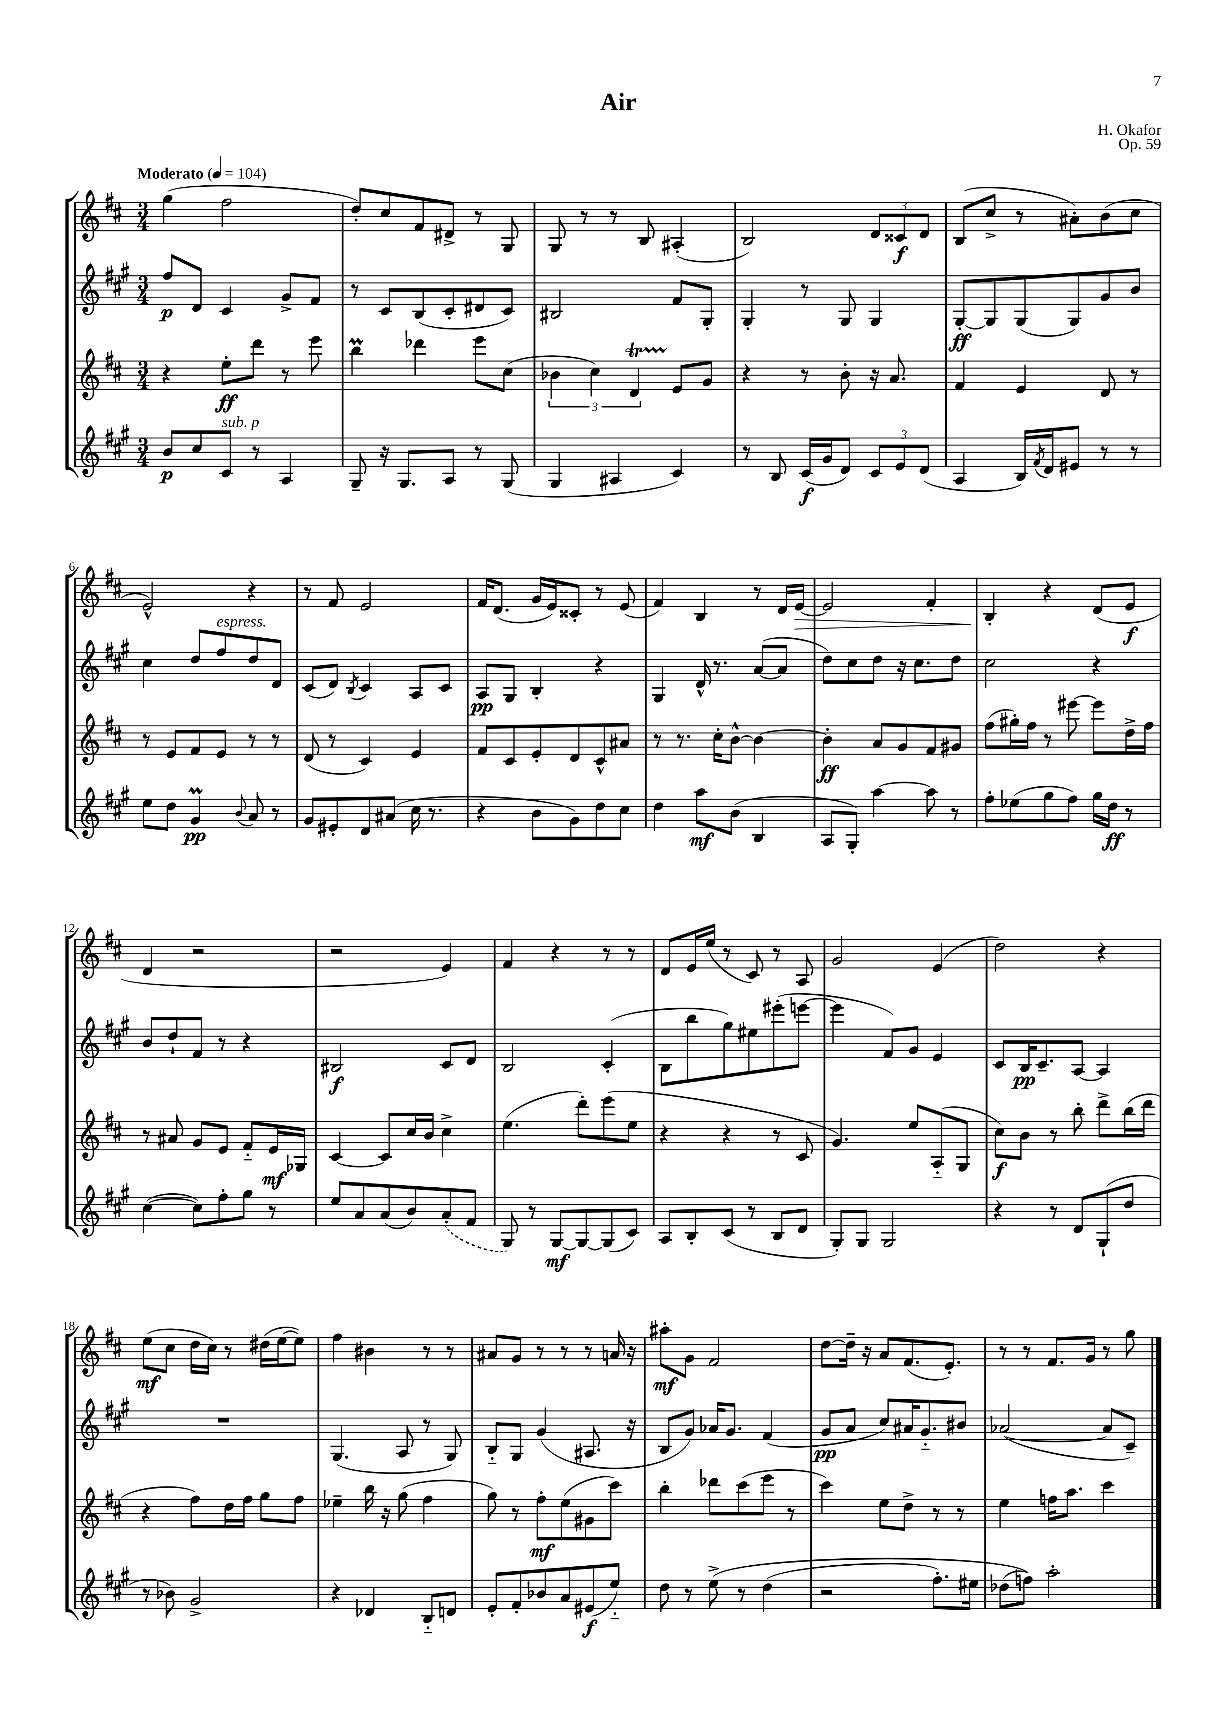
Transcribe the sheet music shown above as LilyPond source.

\header { title = "Air" composer = "H. Okafor" opus = "Op. 59" }
<<
\new StaffGroup <<
\new Staff = "s0" {
    \clef treble \key d \major \numericTimeSignature \time 3/4 \tempo "Moderato" 4 = 104
    g''4( fis''2 |
    d''8-.) cis''8 fis'8 dis'8-> r8 g8 |
    g8 r8 r8 b8 ais4-.( |
    b2) \tuplet 3/2 { d'8 cisis'8\f d'8 } |
    b8( cis''8-> r8 ais'8-.) b'8( cis''8 |
    e'2-^) r4 |
    r8 fis'8 e'2 |
    fis'16 d'8.( g'16 e'16) cisis'8-. r8 e'8( |
    fis'4) b4 r8 d'16 e'16~\> |
    e'2 fis'4-. |
    b4-.\! r4 d'8( e'8\f |
    d'4 r2 |
    r2 e'4) |
    fis'4 r4 r8 r8 |
    d'8 e'16 e''16( r8 cis'8) r8 a8 |
    g'2 e'4( |
    d''2) r4 |
    e''8\mf( cis''8 d''16 cis''16) r8 dis''16( e''16~ e''8) |
    fis''4 bis'4 r8 r8 |
    ais'8 g'8 r8 r8 r8 a'16 r16 |
    ais''8-.\mf g'8 fis'2 |
    d''8~ d''16-- r16 a'8 fis'8.( e'8.-.) |
    r8 r8 fis'8. g'16 r8 g''8 \bar "|." |
}
\new Staff = "s1" {
    \clef treble \key a \major \numericTimeSignature \time 3/4
    fis''8\p d'8 cis'4 gis'8-> fis'8 |
    r8 cis'8 b8( cis'8-. dis'8 cis'8) |
    bis2 fis'8 gis8-. |
    gis4-. r8 gis8 gis4 |
    gis8~-.\ff gis8 gis8( gis8) gis'8 b'8 |
    cis''4 d''8 fis''8^\markup { \italic "espress." } d''8 d'8 |
    cis'8( d'8) \acciaccatura { b8 } cis'4 a8 cis'8 |
    a8\pp gis8 b4-. r4 |
    gis4 d'16-^ r8. a'8~( a'8 |
    d''8) cis''8 d''8 r16 cis''8. d''8 |
    cis''2 r4 |
    b'8 d''8-! fis'8 r8 r4 |
    bis2\f cis'8 d'8 |
    b2 cis'4-.( |
    b8 b''8 gis''8) eis''8 eis'''8-.( e'''8~ |
    e'''4 fis'8) gis'8 e'4 |
    cis'8 b16\pp cis'8.-- a8~ a4 |
    R2. |
    gis4.( a8 r8 gis8) |
    b8-_ gis8 gis'4( ais8. r16 |
    b8 gis'8) aes'16 gis'8. fis'4( |
    gis'8\pp a'8 cis''8) ais'16 gis'8.-_ bis'8 |
    aes'2~( aes'8 cis'8--) \bar "|." |
}
\new Staff = "s2" {
    \clef treble \key d \major \numericTimeSignature \time 3/4
    r4 e''8-.\ff d'''8 r8 e'''8 |
    b''4\prall des'''4 e'''8 cis''8( |
    \tuplet 3/2 { bes'4 cis''4) d'4\startTrillSpan } e'8\stopTrillSpan g'8 |
    r4 r8 b'8-. r16 a'8. |
    fis'4 e'4 d'8 r8 |
    r8 e'8 fis'8 e'8 r8 r8 |
    d'8( r8 cis'4) e'4 |
    fis'8 cis'8 e'8-. d'8 cis'8-^ ais'8 |
    r8 r8. cis''16-. b'8~-^ b'4~ |
    b'4-.\ff a'8 g'8 fis'8 gis'8 |
    fis''8( gis''16-.) fis''16 r8 eis'''8~ eis'''8 d''16-> fis''16 |
    r8 ais'8 g'8 e'8 fis'8-_ e'16\mf ges16 |
    cis'4~ cis'8 cis''16 b'16 cis''4-> |
    e''4.( d'''8-.) e'''8( e''8 |
    r4 r4 r8 cis'8 |
    g'4.) e''8 a8-_( g8 |
    cis''8\f) b'8 r8 b''8-. d'''8-> b''16( d'''16 |
    r4 fis''8) d''16 fis''16 g''8 fis''8 |
    ees''4-- b''16 r16 g''8( fis''4 |
    g''8) r8 fis''8-.\mf e''8( gis'8 cis'''8) |
    b''4-. des'''8 cis'''8( e'''8 r8 |
    cis'''4) e''8 d''8-> r8 r8 |
    e''4 f''16 a''8. cis'''4 \bar "|." |
}
\new Staff = "s3" {
    \clef treble \key a \major \numericTimeSignature \time 3/4
    b'8\p cis''8 cis'8^\markup { \italic "sub. p" } r8 a4 |
    gis8-- r16 gis8. a8 r8 gis8( |
    gis4 ais4 cis'4) |
    r8 b8 cis'16\f( gis'16 d'8) \tuplet 3/2 { cis'8 e'8 d'8( } |
    a4 b16) \acciaccatura { fis'8 } d'16 eis'8 r8 r8 |
    e''8 d''8 gis'4\prall\pp \appoggiatura { b'8 } a'8 r8 |
    gis'8 eis'8-. d'8 ais'8( cis''16 r8. |
    r4 b'8 gis'8) d''8 cis''8 |
    d''4 a''8\mf b'8( b4 |
    a8 gis8-.) a''4~ a''8 r8 |
    fis''8-. ees''8( gis''8 fis''8) gis''16 d''16\ff r8 |
    cis''4~( cis''8) fis''8-. gis''8 r8 |
    e''8 a'8 a'8( b'8) \once \slurDashed a'8-.( fis'8 |
    gis8) r8 gis8~\mf gis8~ gis8( cis'8) |
    a8 b8-. cis'8( r8 b8 d'8 |
    gis8-.) gis8 gis2 |
    r4 r8 d'8 gis8-!( d''8 |
    r8 bes'8) gis'2-> |
    r4 des'4 b8-_ d'8 |
    e'8-. fis'8-. bes'8 a'8 eis'8\f( e''8-_) |
    d''8 r8 e''8->\( r8 d''4( |
    r2 fis''8.-.) eis''16 |
    des''8( f''8)\) a''2-. \bar "|." |
}
>>
>>
